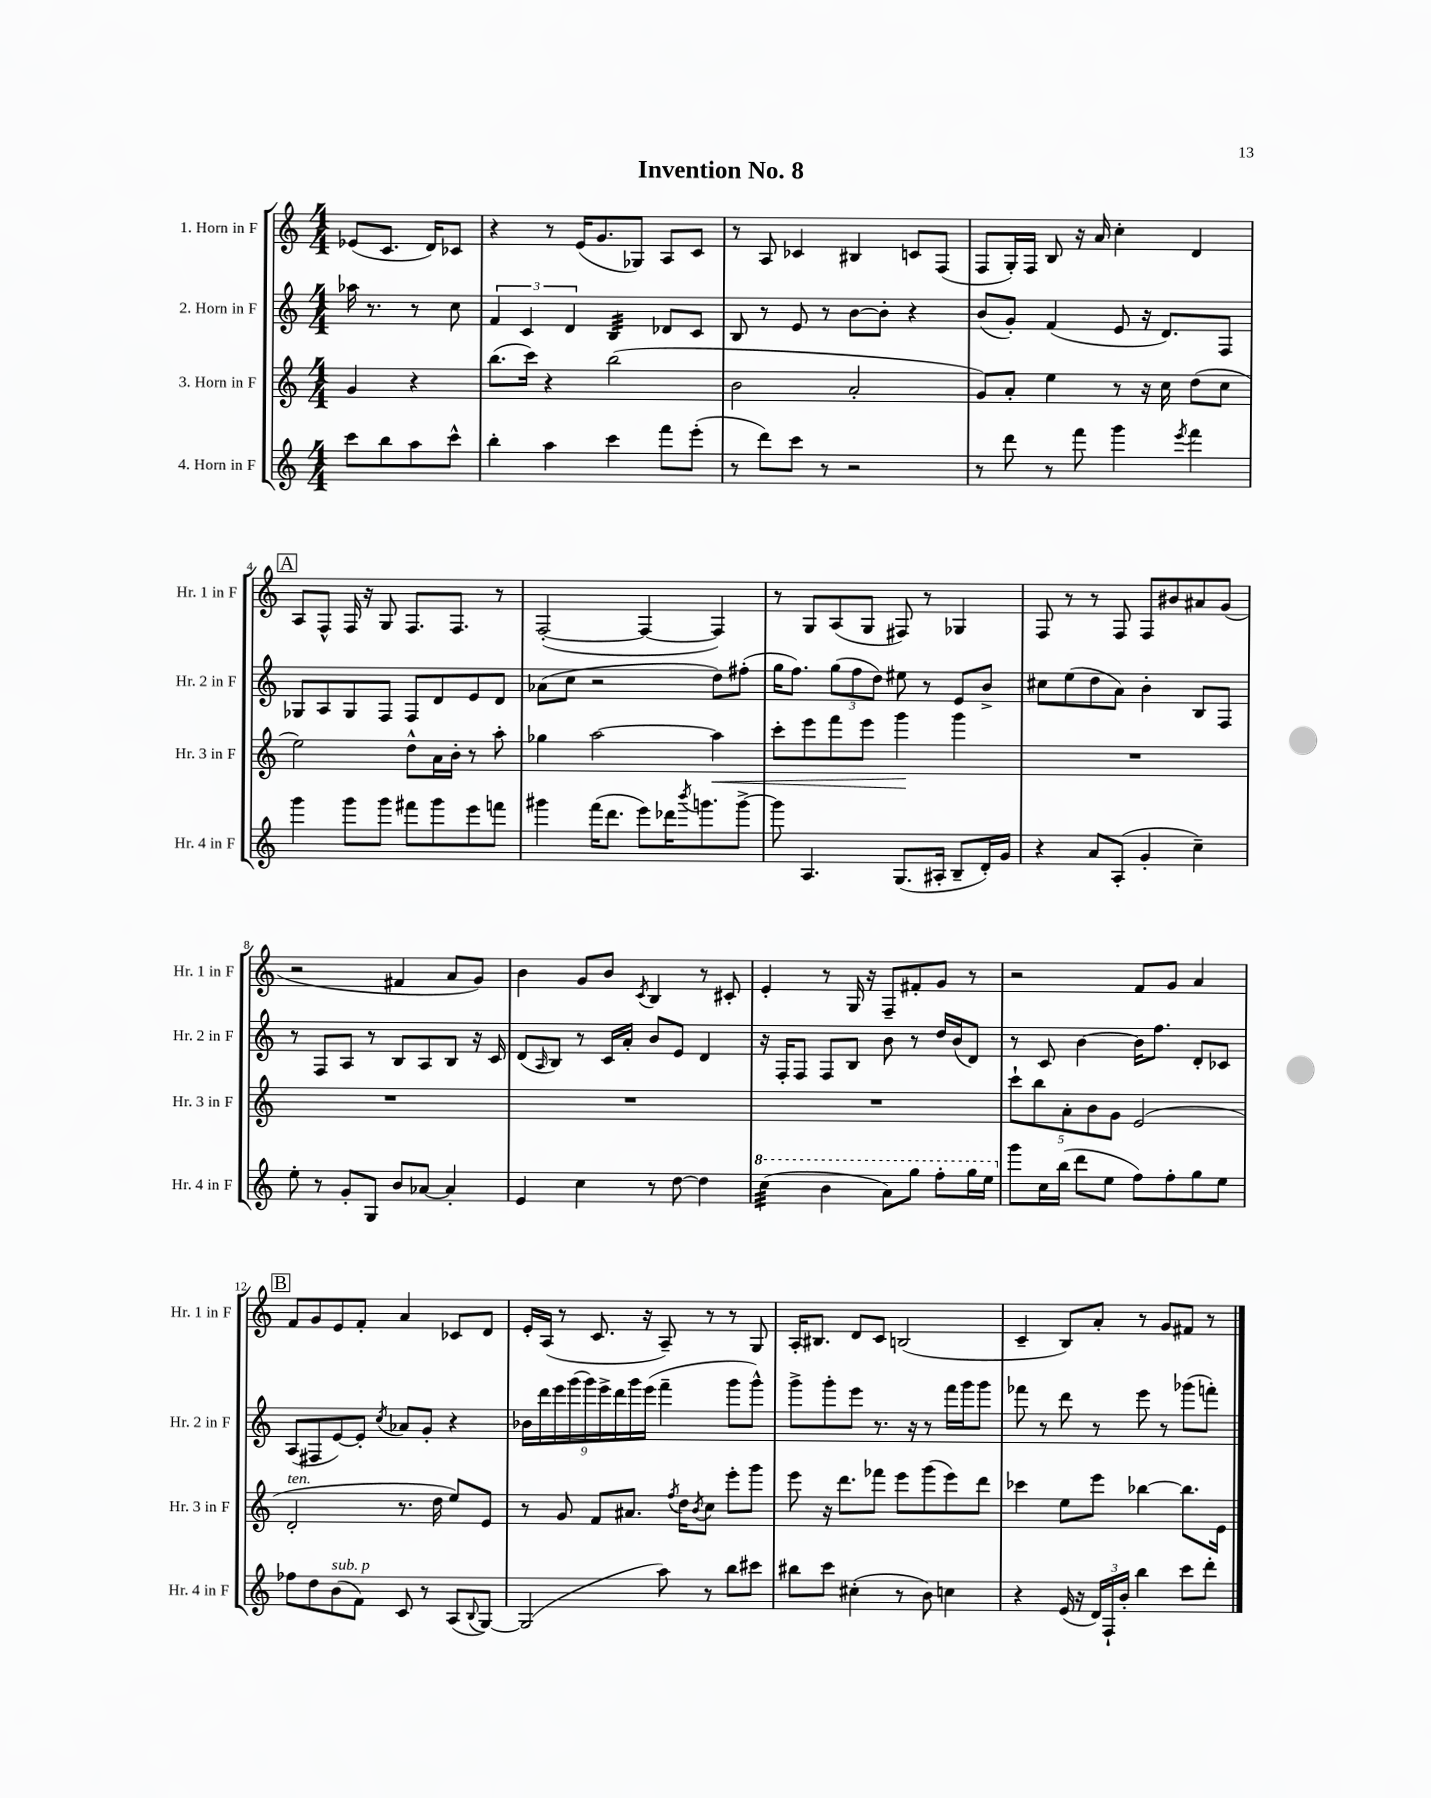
\header { title = "Invention No. 8" }
<<
\new StaffGroup <<
\new Staff = "s0" \with { instrumentName = "1. Horn in F" shortInstrumentName = "Hr. 1 in F" } {
    \clef treble \key c \major \numericTimeSignature \time 4/4 \partial 2
    ees'8( c'8. d'16) ces'8 |
    r4 r8 e'16( g'8. ges8) a8 c'8 |
    r8 a8 ces'4 bis4 c'8 f8( |
    f8 g16-.) f16 b8 r16 a'16 c''4-. d'4 |
    \mark \markup { \box "A" } a8 f8-^ f16 r16 g8 f8. f8. r8 |
    f2~-.( f4~ f4) |
    r8 g8 a8( g8 fis8) r8 ges4 |
    f8 r8 r8 f8 f8 bis'8 ais'8 g'8( |
    r2 fis'4 a'8 g'8) |
    b'4 g'8 b'8 \acciaccatura { c'8 } b4 r8 cis'8-. |
    e'4-. r8 g16 r16 f8-- fis'8-. g'8 r8 |
    r2 f'8 g'8 a'4 |
    \mark \markup { \box "B" } f'8 g'8 e'8 f'8-. a'4 ces'8 d'8 |
    e'16-. a16( r8 c'8. r16 a8--) r8 r8 g8 |
    a16-. bis8. d'8 c'8 b2( |
    c'4-- b8) a'8-. r8 g'8 fis'8 r8 \bar "|." |
}
\new Staff = "s1" \with { instrumentName = "2. Horn in F" shortInstrumentName = "Hr. 2 in F" } {
    \clef treble \key c \major \numericTimeSignature \time 4/4 \partial 2
    aes''16 r8. r8 c''8 |
    \tuplet 3/2 { f'4 c'4 d'4 } b4:32 des'8 c'8 |
    b8 r8 e'8 r8 b'8~ b'8-. r4 |
    b'8( g'8-.) f'4( e'8 r16 d'8.) f8 |
    \mark \markup { \box "A" } ges8 a8 ges8 f8 f8 d'8 e'8 d'8 |
    aes'8( c''8 r2 d''8) fis''8-.( |
    g''16 f''8.) \tuplet 3/2 { g''8( f''8 d''8) } eis''8 r8 e'8 b'8-> |
    cis''8 e''8( d''8 a'8) b'4-. b8 f8 |
    r8 f8 a8 r8 b8 a8 b8 r16 c'16 |
    d'8( \grace { a16 } b8) r8 c'16 a'16-. b'8 e'8 d'4 |
    r16 f16-. f8 f8 b8 b'8 r8 d''16 b'16( d'8) |
    r8 c'8 b'4~ b'16 f''8. d'8-. ces'8 |
    \mark \markup { \box "B" } a8( fis8 e'8~) e'8-. \acciaccatura { c''8 } aes'8 g'8-. r4 |
    \tuplet 9/8 { bes'16 d'''16 e'''16 g'''16( g'''16) e'''16-> d'''16 g'''16 e'''16( } f'''4-- g'''8 g'''8-^) |
    g'''8-> g'''8-. e'''8 r8. r16 r8 f'''16 g'''16 g'''8 |
    fes'''8 r8 d'''8 r8 e'''8 r8 ges'''8( f'''8-.) \bar "|." |
}
\new Staff = "s2" \with { instrumentName = "3. Horn in F" shortInstrumentName = "Hr. 3 in F" } {
    \clef treble \key c \major \numericTimeSignature \time 4/4 \partial 2
    g'4 r4 |
    b''8.( c'''16) r4 b''2( |
    b'2 a'2-. |
    g'8) a'8-. e''4 r8 r16 c''16 d''8( c''8 |
    \mark \markup { \box "A" } e''2) d''8-^ a'16 b'16-. r8 a''8-. |
    ges''4 a''2~ a''4\< |
    c'''8-. e'''8 f'''8 e'''8 g'''4\! g'''4 |
    R1 |
    R1 |
    R1 |
    R1 |
    \tuplet 5/4 { c'''8-! b''8 a'8-. b'8 g'8 } e'2( |
    \mark \markup { \box "B" } d'2-.^\markup { \italic "ten." } r8. d''16 e''8) e'8 |
    r8 g'8 f'8 ais'8. \acciaccatura { f''8 } d''16 \acciaccatura { b'8 } c''8 e'''8-. g'''8 |
    e'''8 r16 d'''8. fes'''8 e'''8 g'''8( e'''8) d'''8 |
    ces'''4 e''8 e'''8 bes''4~ bes''8. e'16 \bar "|." |
}
\new Staff = "s3" \with { instrumentName = "4. Horn in F" shortInstrumentName = "Hr. 4 in F" } {
    \clef treble \key c \major \numericTimeSignature \time 4/4 \partial 2
    c'''8 b''8 a''8 c'''8-^ |
    b''4-. a''4 c'''4 f'''8 e'''8-.( |
    r8 d'''8) c'''8 r8 r2 |
    r8 d'''8 r8 f'''8 g'''4 \acciaccatura { e'''8 } f'''4 |
    \mark \markup { \box "A" } g'''4 g'''8 g'''8 fis'''8 g'''8 e'''8 f'''8 |
    gis'''4 f'''16( d'''8. e'''8) des'''16 \acciaccatura { b'''8 } g'''8. g'''8~-> |
    g'''8 a4. g8.( ais16-. b8-- d'16-.) g'16 |
    r4 a'8 a8-.( g'4-. c''4--) |
    e''8-. r8 g'8-. g8 b'8 aes'8~ aes'4-. |
    e'4 c''4 r8 d''8~ d''4 |
    \ottava #1 c'''4:32( b''4 a''8) g'''8 f'''8-. g'''16 e'''16 \ottava #0 |
    g'''8 c''16 b''16( d'''8 e''8 f''8) f''8-. g''8 e''8 |
    \mark \markup { \box "B" } fes''8 d''8 b'8^\markup { \italic "sub. p" }( f'8) c'8 r8 a8( \appoggiatura { b8 } g8~) |
    g2( a''8) r8 b''8 cis'''8 |
    bis''8 c'''8 cis''4-.( r8 b'8) c''4 |
    r4 e'16( r16 \tuplet 3/2 { d'16) f16-! b'16-. } b''4 c'''8 d'''8-. \bar "|." |
}
>>
>>
